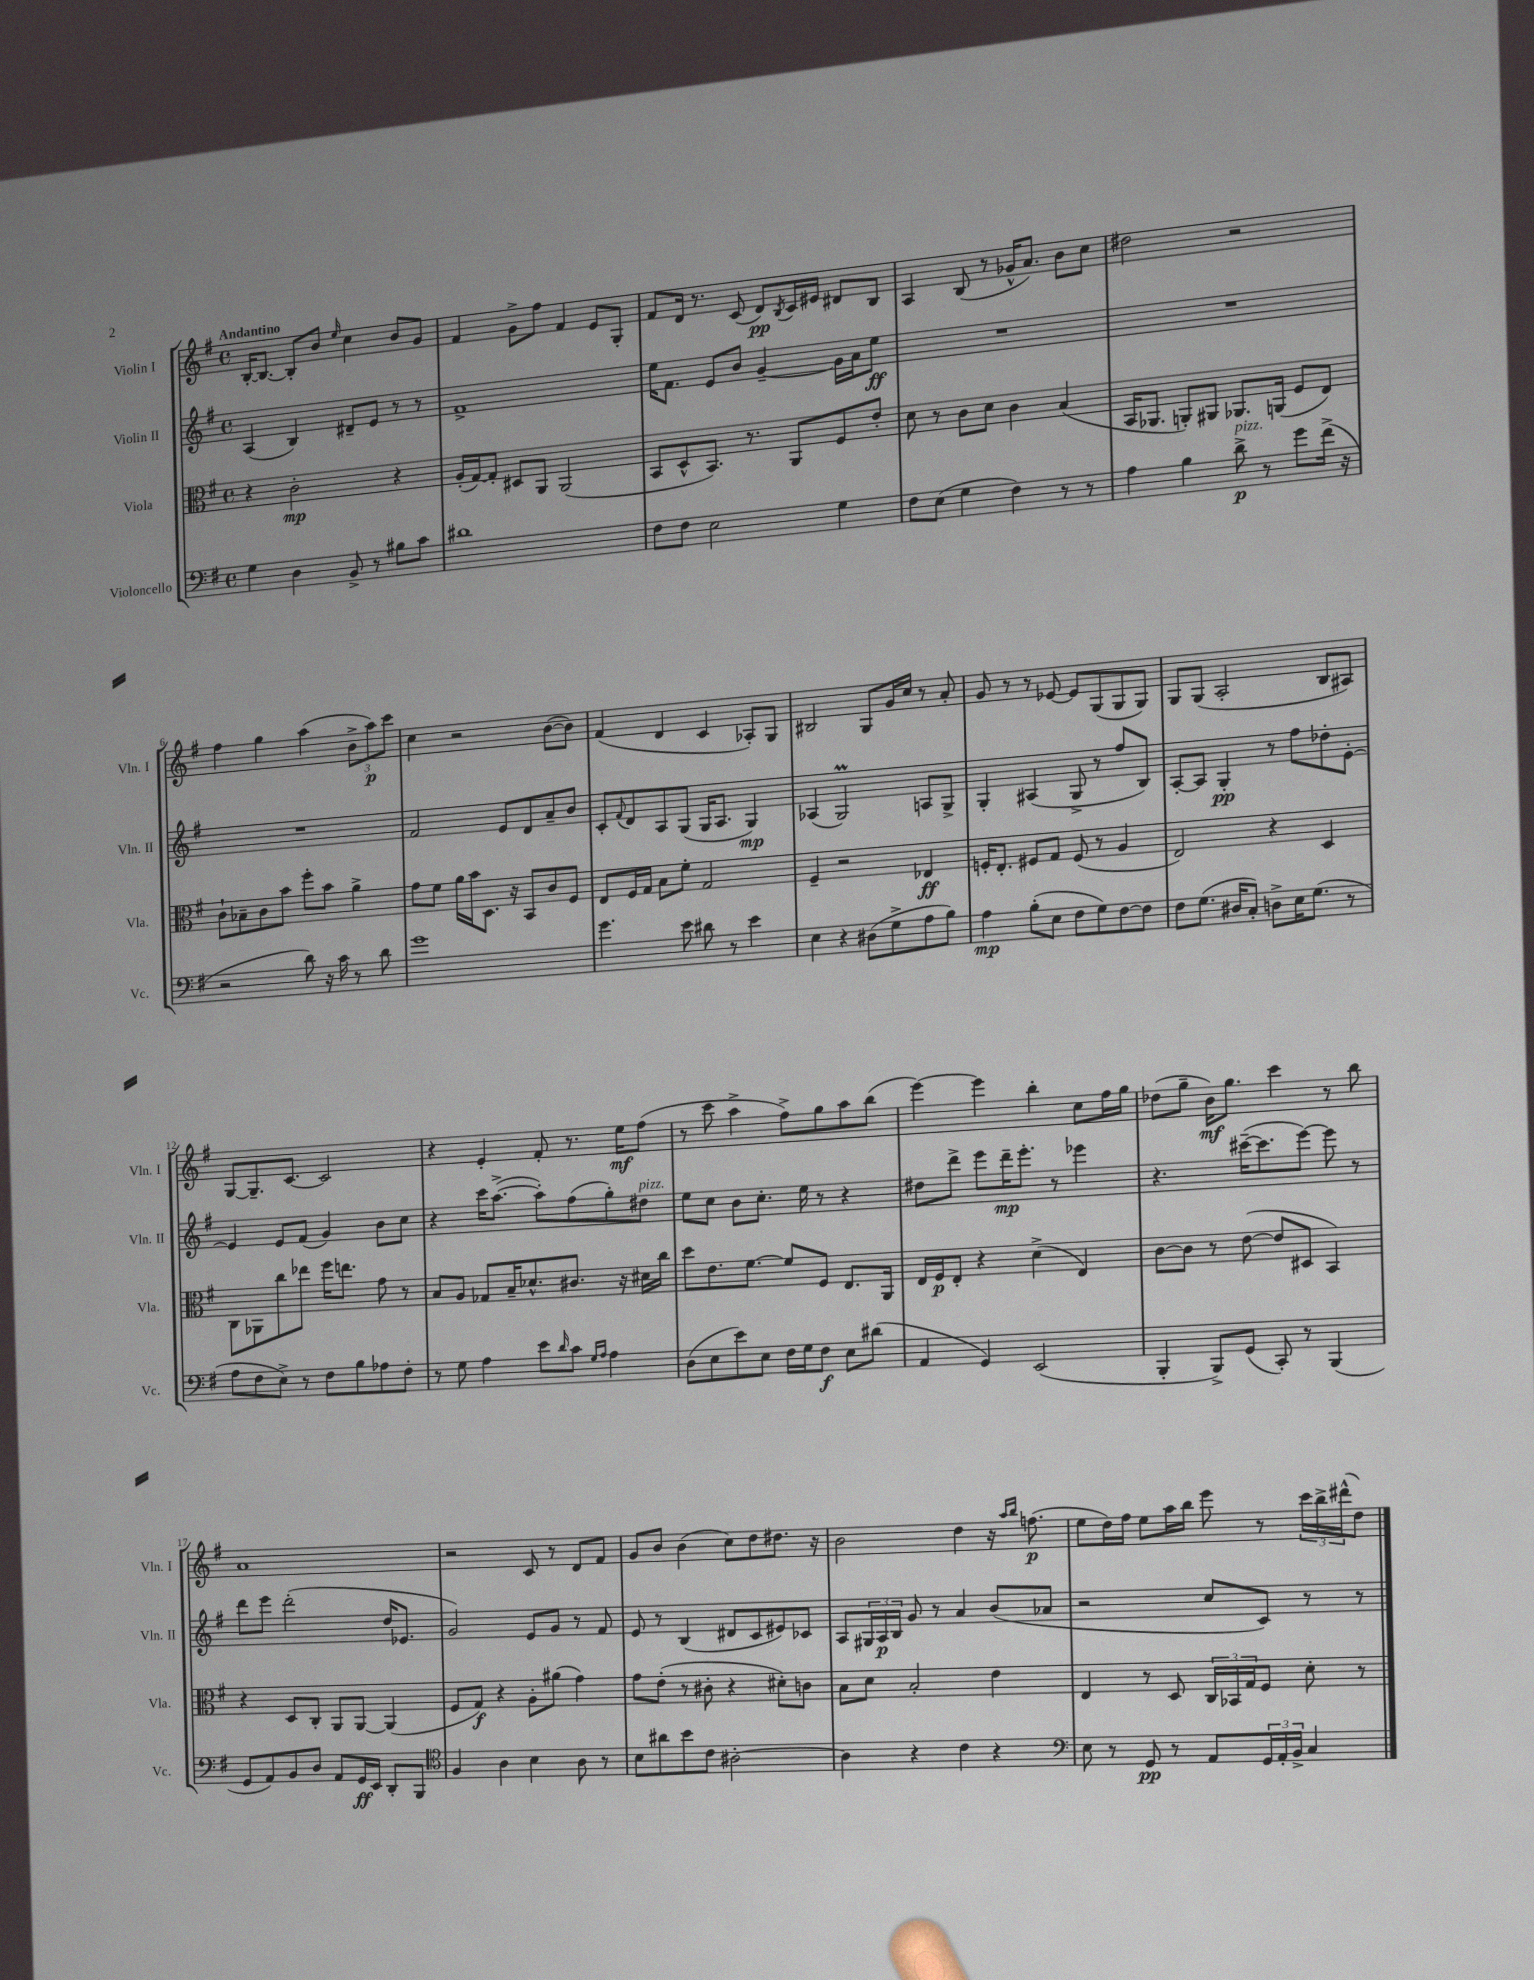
<<
\new StaffGroup <<
\new Staff = "s0" \with { instrumentName = "Violin I" shortInstrumentName = "Vln. I" } {
    \clef treble \key g \major \defaultTimeSignature \time 4/4 \tempo "Andantino"
    b16~-. b8.~ b8-. b'8 \grace { e''16 } c''4 b'8 g'8 |
    fis'4 g'8-> fis''8 fis'4 e'8 g8-. |
    fis'8 d'16 r8. c'8( d'8\pp) \acciaccatura { b8 } c'16 eis'16 dis'8 b8 |
    a4 b8( r8 ges'16-^ a'8.) b'8 c''8 |
    dis''2 r2 |
    fis''4 g''4 a''4( \tuplet 3/2 { b'8-> a''8\p) c'''8 } |
    c''4 r2 b'8~( b'8) |
    fis'4( d'4 c'4 aes8-.) g8 |
    bis2 g8 g'16 c''16 r8 a'8-. |
    g'8 r8 r8 ees'8~ ees'8 g8( g8 g8) |
    g8 g8( a2-. b8 ais8) |
    g8~ g8.-- c'8.~ c'2 |
    r4 e'4-. fis'8-. r8. e''16\mf fis''8( |
    r8 c'''8 a''4-> fis''8->) g''8 a''8 b''8( |
    e'''4~) e'''4 b''4-. c''8 fis''16 g''16 |
    des''8( g''8-- b'16\mf) g''8. c'''4 r8 b''8 |
    a'1 |
    r2 c'8 r8 d'8 fis'8 |
    g'8 b'8 b'4( c''8) d''8 dis''8. r16 |
    b'2 d''4 r16 \grace { a''16 b''16 } f''8.\p( |
    e''8 d''16) fis''16 e''8 a''16 b''16 e'''8 r8 \tuplet 3/2 { c'''16 b''16-> dis'''16-^( } d''8) \bar "|." |
}
\new Staff = "s1" \with { instrumentName = "Violin II" shortInstrumentName = "Vln. II" } {
    \clef treble \key g \major \defaultTimeSignature \time 4/4
    a4( b4) dis'8-- e'8 r8 r8 |
    fis'1-> |
    e''16 fis'8. e'8 b'8 g'4~-- g'16 a'16 e''8\ff |
    R1 |
    R1 |
    R1 |
    fis'2 e'8 d'8 a'8-- b'8 |
    c'8-. \appoggiatura { fis'8 } d'8 a8 g8( g16 a8. g4\mp) |
    aes4( g2\prall) a8 g8-> |
    g4-. ais4( g8-> r8 fis''8 b8) |
    a8~-. a8 g4-.\pp r8 fis''8 des''8-. e'8~-. |
    e'4 e'8 fis'8( g'4) b'8 c''8 |
    r4 c'''16 a''8.~->( a''8-.) fis''8( g''8-.) dis''8^\markup { \italic "pizz." } |
    e''8 c''8 b'8 c''8.-. e''16 r8 r4 |
    dis''8 d'''8-> e'''8 d'''16--\mp e'''8.-. r8 ees'''4 |
    r4. cis'''16~--( cis'''8. e'''8~) e'''8 r8 |
    d'''8 e'''8 d'''2-.( d''16 ees'8. |
    g'2) e'8 g'8 r8 fis'8 |
    e'8 r8 b4( dis'8 c'8 eis'8) ces'8 |
    a8 \tuplet 3/2 { gis16 a16\p b16 } g'8 r8 a'4 b'8( aes'8 |
    r2 c''8 c'8) r8 r8 \bar "|." |
}
\new Staff = "s2" \with { instrumentName = "Viola" shortInstrumentName = "Vla." } {
    \clef alto \key g \major \defaultTimeSignature \time 4/4
    r4 c'2-.\mp r4 |
    a16-.( g16~) g8-. dis8 a,8 a,2( |
    b,8 d8-^ b,8.) r8. a,8 fis8 e'8-. |
    d'8 r8 c'8 d'8 c'4 b4( |
    b,16 aes,8. a,8-.) ais,8 aes,8. a,16( fis8 e8) |
    c'8-! bes8-- c'8 b'8 fis''8-. b'8 a'4-> |
    g'8 fis'8 a'16 b'16 d8. r16 b,8 c'8 fis8 |
    e8 fis16 g16 b8 fis'8-. g2 |
    fis4-- r2 ees4\ff |
    f16-. e8.-. fis8 g8 fis8( r8 a4 |
    e2) r4 d4 |
    c8 aes,8 c''8 ees''8 fis''16 e''8. g'8 r8 |
    b8 a8 ges8 b16-- des'8.-^ cis'8. r16 dis'16 c''16 |
    d''8 e'8. fis'8.~ fis'8 fis8 e8. a,16 |
    e16 fis16\p e8-. r4 d'4->( e4) |
    c'8~ c'8 r8 e'8~( e'8 dis8 b,4) |
    r4 d8 c8-. a,8 a,8~ a,4( |
    fis8 g8\f) r4 a8-. ais'8( g'4) |
    g'8 e'8-.( r8 cis'8-. r4 dis'8-.) c'8 |
    b8 d'8 b2-. e'4 |
    e4 r8 d8 \tuplet 3/2 { c16 bes,16 g16 } fis8 d'8-. r8 \bar "|." |
}
\new Staff = "s3" \with { instrumentName = "Violoncello" shortInstrumentName = "Vc." } {
    \clef bass \key g \major \defaultTimeSignature \time 4/4
    g4 d4 b,8-> r8 bis8 c'8 |
    dis'1 |
    fis8 fis8 e2 g4 |
    fis8 e8( g4 fis4) r8 r8 |
    a4 b4 d'8->\p^\markup { \italic "pizz." } r8 g'8 fis'16->( r16 |
    r2 d'8) r16 c'16 r8 d'8 |
    g'1 |
    g'4. e'8 dis'8 r8 e'4 |
    e4 r4 dis8( g8-> a8 b8) |
    a4\mp b8-.( e8 fis8 g8) fis8~ fis8 |
    fis8 g8.( dis16 c8-.) d8-> e16 g8.( r8 |
    a8 fis8 e8->) r8 fis8 b8 aes8 fis8-. |
    r8 g8 a4 e'8 \grace { d'16 } c'8 \grace { g16 a16 } a4 |
    d8( e8 e'8) e8 fis16 g16 fis8\f e8 dis'8( |
    a,4 g,4) e,2( |
    b,,4-. b,,8->) g,8( c,8-.) r8 b,,4( |
    g,8 a,8) b,8 d8 a,8 g,16\ff e,16 d,8-. b,,8 |
    \clef tenor fis4 a4 b4 a8 r8 |
    b8 ais'8 b'8 c'8 ais2~-. |
    ais4 r4 c'4 r4 |
    \clef bass e8 r8 g,8\pp r8 a,8 \tuplet 3/2 { g,16 a,16-. b,16-> } c4 \bar "|." |
}
>>
>>
